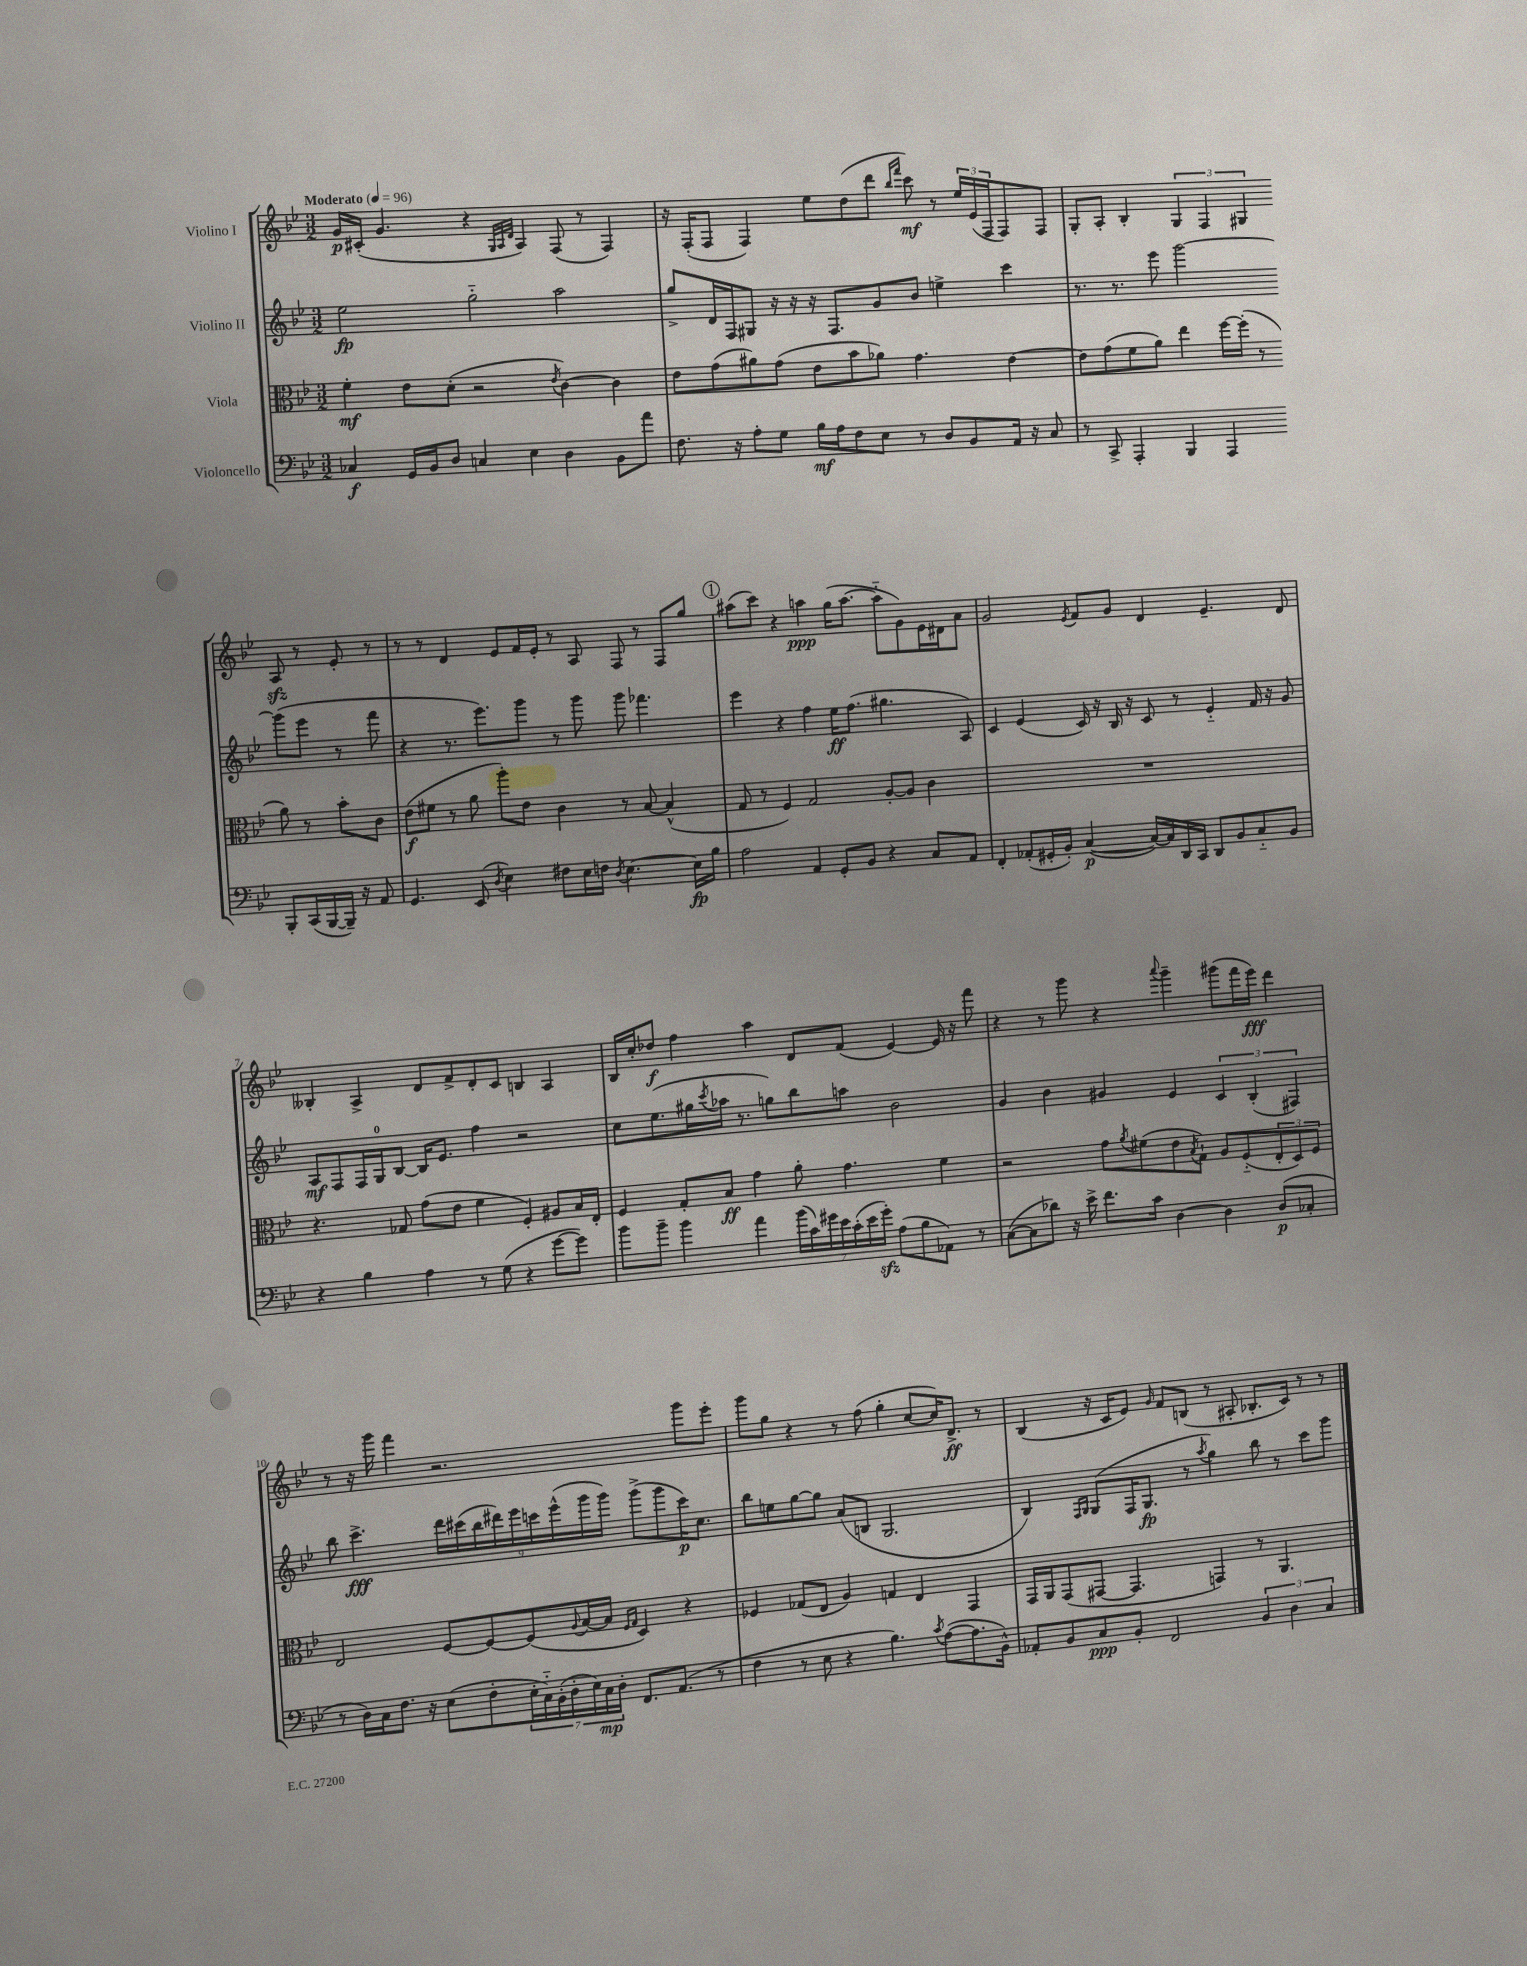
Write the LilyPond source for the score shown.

<<
\new StaffGroup <<
\new Staff = "s0" \with { instrumentName = "Violino I" } {
    \clef treble \key bes \major \numericTimeSignature \time 3/2 \tempo "Moderato" 4 = 96
    g'16\p cis'16-.( g'4. r4 \grace { g32 a32 d'32 } a4) f8( r8 f4) |
    r16 f16-.( f8 f4) ees''8 d''8( d'''8 \grace { bes''16 f'''16 } c'''8\mf) r8 \tuplet 3/2 { ees''16 ees'16( f16 } f8) f8 |
    g8-. a8-. bes4-. \tuplet 3/2 { g4 f4 gis4 } a8\sfz r8 ees'8-. r8 |
    r8 r8 d'4 ees'8 f'16 ees'16-. r8 a8 f8 r8 f8 g''8 |
    \mark \markup { \circle "1" } ais''8( c'''8) r4 a''4\ppp g''16( a''8.~ a''8-_ g'8) ees'16 dis'16 a'8 |
    g'2 \acciaccatura { ees'8 } f'8 g'8 d'4 ees'4.-- d'8 |
    beses4-. a4-> d'8 f'8-> d'8-. c'8 b4 a4 |
    bes16 c''16-. des''8\f f''4 a''4 d'8 f'8( ees'4~) ees'16 r16 f'''8 |
    r4 r8 g'''8 r4 \appoggiatura { a'''8 } g'''4-- gis'''8( f'''16 ees'''16\fff) d'''4 |
    r8 r16 g'''16 f'''4 r2. g'''8 ees'''8-. |
    g'''8 g''8 r4 r8 f''8( g''4-. c''8~ c''16) d'8.->\ff r8 |
    bes4( r16 c'16 ees'8) \grace { g'16 } f'8 b8( r8 ais8-. bes8.-. c'16) r8 r8 \bar "|." |
}
\new Staff = "s1" \with { instrumentName = "Violino II" } {
    \clef treble \key bes \major \numericTimeSignature \time 3/2
    ees''2\fp g''2-_ a''2 |
    g''8-> d'16 f16 gis8 r16 r16 r16 f8. g'8 bes'8 e''4-> c'''4 |
    r8. r8. ees'''8 g'''2~ g'''8( ees'''8 r8 f'''8 |
    r4 r8. ees'''8.) g'''8 r8 g'''8 g'''8 fes'''4. |
    \mark \markup { \circle "1" } ees'''4 r4 f''4 ees''16\ff f''8.( gis''4. a8) |
    c'4 ees'4( c'16) r16 bes16 r16 c'8 r8 ees'4-_ f'16 r16 g'8 |
    a8\mf f8 f16 g16-0 bes8~ bes16 ees'8. f''4 r2 |
    c''8 ees''8.( gis''16 \acciaccatura { c'''8 } aes''16 r8. g''8) bes''8 a''8 bes'2 |
    g'4 bes'4 gis'4 ees'4 \tuplet 3/2 { c'4 bes4-.( fis4) } |
    bes''8 c'''4.->\fff \tuplet 9/8 { d'''16 cis'''16( bes''16 dis'''16) ees'''16 c'''16 ees'''16-^( g'''16 g'''16) } g'''8->( g'''8 c'''16\p) c''8. |
    bes''8 e''8 g''8~ g''8 a'8( b8 g2. |
    bes4) \grace { f16 g16 } g8( f16 g8.\fp r8 \acciaccatura { a''8 } g''4) bes''8 r8 c'''8 g'''8 \bar "|." |
}
\new Staff = "s2" \with { instrumentName = "Viola" } {
    \clef alto \key bes \major \numericTimeSignature \time 3/2
    f'4-.\mf ees'8 d'8-.( r2 \acciaccatura { ees'8 } c'4~) c'4 |
    ees'8 g'8( ais'8) g'8( ees'8 bes'8 aes'8) g'4. ees'4~ |
    ees'8 g'8( f'8 a'8) ees''4 f''16~ f''16-.( r8 a'8) r8 bes'8-. c'8 |
    ees'8\f( fis'8 r8 a'8 a''8-.) ees'8 c'4 r8 bes8~ bes4-^( |
    \mark \markup { \circle "1" } g8 r8 f4) g2 a8~-. a8 c'4 |
    R1. |
    r4. ges8 g'8( ees'8 f'4 f4-.) ais8 bes16 ees16-. |
    f4 g8-. bes8\ff g'4 a'8-. g'4. f'4 |
    r2 g'8 \acciaccatura { a'8 } fis'8( ees'8 \acciaccatura { bes8 } g8-!) a8 f8-_( \tuplet 3/2 { ees8-. d8) f8 } |
    ees2 f8~ f8~ f8( \appoggiatura { a8 } bes16~ bes16 \grace { f16 g16 } d4) r4 |
    fes4 ges8( ees8 a4) g4 ees4 g,4 |
    g,16 a,16 g,8( gis,8~ gis,4. g,4) r8 a,4. \bar "|." |
}
\new Staff = "s3" \with { instrumentName = "Violoncello" } {
    \clef bass \key bes \major \numericTimeSignature \time 3/2
    ces4\f g,16 bes,16 d8 c4 ees4 d4 bes,8 a'8 |
    f8. r16 a8-. g8 bes16\mf a16 f8 ees8 r8 d8 bes,8 a,16 r16 c8 |
    r8 c,8-> a,,4-. bes,,4 a,,4 bes,,8-. c,16( bes,,16~ bes,,16--) r16 a,8 |
    g,4. ees,8( \acciaccatura { d8 } ees4) fis8 ees16 f16 \acciaccatura { d8 } ees4.~ ees16\fp bes16 |
    \mark \markup { \circle "1" } a2 a,4 g,8-. bes,8 r4 c8 a,8 |
    f,4-. aes,8-.( gis,16-. bes,16-.) c4~\p( c16~) c16 d,16 c,16 d,8 bes,8 c8-_ bes,8 |
    r4 bes4 a4 r8 g8( r4 g'8~ g'8) |
    bes'8 bes'8-- bes'4 a'4 \tuplet 7/4 { bes'16( c'16) gis'16 ees'16 c'16-.( ees'16 gis'16-.\sfz) } a8( bes8 aes,8) r8 |
    c8~( c8 des'8) r16 ees'16-> f'8. c'16 d4~ d4 d8\p( ces8-. |
    r8 d16) c16 f8. r16 ees8( f8-. \tuplet 7/4 { ees16-. c16-_) bes,16-.( d16-. ees16) c16\mp d16-. } f,8. a,8.( r8 |
    f4 r8 ees8 r4 bes4.) \acciaccatura { c'8 } a8~( a8. bes,16-^) |
    aes,8-. bes,8 c8\ppp bes,8-. f,2 \tuplet 3/2 { bes,4 d4 c4 } \bar "|." |
}
>>
>>
